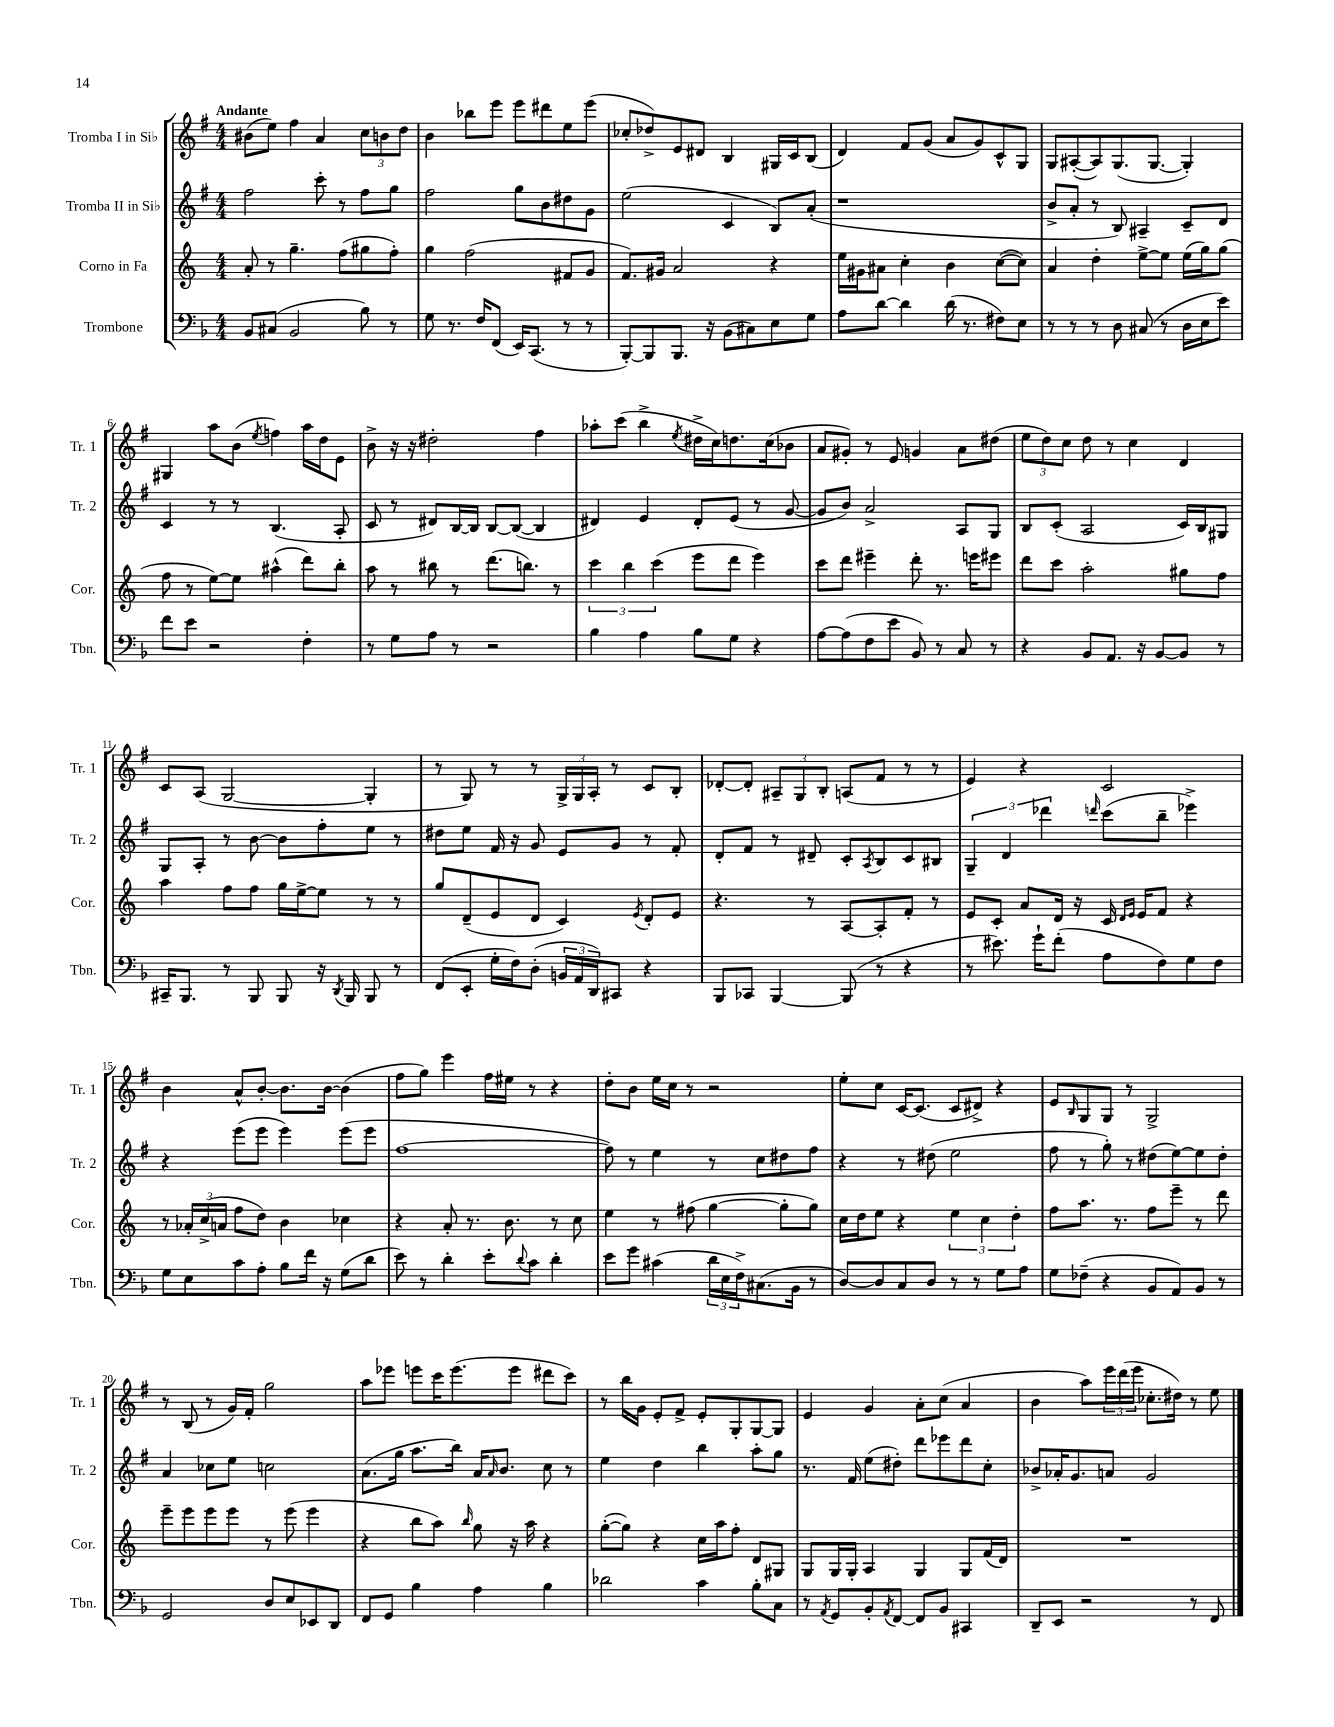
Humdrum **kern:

**kern	**kern	**kern	**kern
*part4	*part3	*part2	*part1
*staff4	*staff3	*staff2	*staff1
*I"Trombone	*I"Corno in Fa	*I"Tromba II in Si♭	*I"Tromba I in Si♭
*I'Tbn.	*I'Cor.	*I'Tr. 2	*I'Tr. 1
*clefF4	*clefG2	*clefG2	*clefG2
*k[b-]	*k[]	*k[f#]	*k[f#]
*M4/4	*M4/4	*M4/4	*M4/4
=1	=1	=1	=1
!	!	!	!LO:TX:a:B:t=Andante
8BB-/L	8a'/	2ff#\	(8b#X\L
(8C#X/J	8r	.	8ee\J)
2BB-/	4.gg~\	.	4ff#\
.	.	8ccc'\	4a/
.	(8ff\L	8r	.
8B-\)	8gg#X\	8ff#\L	12cc\L
.	.	.	12bn\
8r	8ff'\J)	8gg\J	.
.	.	.	12dd\J
=2	=2	=2	=2
8G\	4gg\	2ff#\	4b\
8.r	.	.	.
.	(2ff\	.	8bb-X\L
16F/KL	.	.	.
(8FF/J	.	.	8eee\J
16EE/KL)	.	8gg\L	8eee\L
(8.CC/J	.	.	.
.	.	8b\	8ddd#X\
8r	8f#X/L	8dd#X\	8ee\
8r	8g/J	8g\J	(8eee\J
=3	=3	=3	=3
[8BBB-'/L)	8.f/L)	(2ee\	8cc-X'/L
8BBB-/]	.	.	8dd-X^/)
.	16g#X/Jk	.	.
8.BBB-/J	2a/	.	8e/
.	.	.	8d#X/J
16r	.	.	.
(8BB-\L	.	4c/	4B/
8C#X\)	.	.	.
8E\	4r	8B/L)	16G#X/LL
.	.	.	16c/J
8G\J	.	(8a'/J	(8B/J
=4	=4	=4	=4
8A\L	16ee\LL	1r	4d/)
.	16g#X\J	.	.
[8d\J	8a#X\J	.	.
4d\]	4cc'\	.	8f#/L
.	.	.	(8g/J
(16d\	4b\	.	8a/L
8.r	.	.	.
.	.	.	8g/)
8F#X\L)	([8cc\L	.	8c^^/
8E\J	8cc\J])	.	8G/J
=5	=5	=5	=5
8r	4a/	8b^/L	8G/L
8r	.	8a'/J	([8A#X'/
8r	4dd'\	8r	8A#/])
8D\	.	8B/)	(8.G/
(8C#X/	[8ee^\L	4A#X~/	.
.	.	.	[8.G/J
8r	8ee\J]	.	.
16D\LL	(16ee\LL	8c~/L	4G'/])
16E\J	16gg\J)	.	.
8e\J)	(8gg\J	8d/J	.
!!LO:LB:g=z
=6	=6	=6	=6
8f\L	8ff\	4c/	4G#X/
8e\J	8r	.	.
2r	[8ee\L)	8r	8aa\L
.	8ee\J]	8r	(8b\J
.	.	.	8qee/
.	(4aa#X^^\	(4.B/	4ffn\)
4F'\	8ddd\L)	.	16aa\LL
.	.	.	16dd\J
.	8bb'\J	8A'/	8e\J
=7	=7	=7	=7
8r	8aa\	8c/	8b^\
8G\L	8r	8r	16r
.	.	.	16r
8A\J	8bb#X\	8d#X/L)	2dd#X'\
8r	8r	[16B/L	.
.	.	16B/JJ]	.
2r	(8.ddd\L	[8B/L	.
.	.	(8B/J_	.
.	8.bbn\J)	.	.
.	.	4B/]	4ff#\
.	8r	.	.
=8	=8	=8	=8
4B-\	6ccc\	4d#X/)	8aa-X'\L
.	.	.	(8ccc\J
.	6bb\	.	.
4A\	.	4e/	4bb^\
.	(6ccc\	.	.
.	.	.	8qee/
8B-\L	8eee\L	8d#'/L	16dd#X^\LL
.	.	.	16cc\J)
8G\J	8ddd\J	(8e/J	8.ddn\
4r	4eee\)	8r	.
.	.	.	(16cc\k
.	.	[8g/	8b-X\J
=9	=9	=9	=9
[8A\L	8ccc\L	8g/L]	8a/L
(8A\]	8ddd\J	8b/J)	8g#X'/J)
8F\	4eee#X~\	2a^/	8r
8e\J	.	.	8e/
8BB-/)	8ddd'\	.	4gn/
8r	8.r	.	.
8C/	.	8A/L	8a\L
.	16eeen\KL	.	.
8r	8eee#X\J	8G/J	(8dd#X\J
=10	=10	=10	=10
4r	8ddd\L	8B/L	12ee\L
.	.	.	12dd\)
.	8ccc\J	(8c'/J	.
.	.	.	12cc\J
8BB-/L	2aa'\	2A/	8dd\
8.AA/J	.	.	8r
.	.	.	4cc\
16r	.	.	.
[8BB-/L	.	.	.
8BB-/J]	8gg#X\L	16c/LL)	4d/
.	.	16B/J	.
8r	8ff\J	8G#X/J	.
!!LO:LB:g=z
=11	=11	=11	=11
16CC#X~/KL	4aa\	8G/L	8c/L
8.BBB-/J	.	.	.
.	.	8A'/J	(8A/J
8r	8ff\L	8r	[2G/
8BBB-/	8ff\J	[8b\	.
8BBB-/	16gg\LL	8b\L]	.
.	[16ee^\J	.	.
16r	8ee\J]	8ff#'\	.
8qDD/	.	.	.
16BBB-/	.	.	.
8BBB-/	8r	8ee\J	4G'/]
8r	8r	8r	.
=12	=12	=12	=12
(8FF/L	8gg/L	8dd#X\L	8r
8EE'/J	(8d~/	8ee\J	8G/)
16G'\LL	8e/	16f#/	8r
16F\J)	.	16r	.
(8D'\J	8d/J	8g/	8r
24BBn/LL	4c/)	8e/L	24G^/LL
24AA/	.	.	24G/
24DD/J)	.	.	24A'/JJ
8CC#X/J	.	8g/J	8r
.	8qe/	.	.
4r	8d'/L	8r	8c/L
.	8e/J	8f#'/	8B'/J
=13	=13	=13	=13
8BBB-/L	4.r	8d'/L	[8d-X'/L
8CC-X/J	.	8f#/J	8d-'/J]
[4BBB-/	.	8r	12A#X~/L
.	.	.	12G/
.	8r	8d#X~/	.
.	.	.	12B'/J
(8BBB-/]	[8A/L	8c'/L	(8An/L
.	.	8qA/	.
8r	8A'/]	8B/	8f#/J
4r	8f'/J	8c/	8r
.	8r	8B#X/J	8r
=14	=14	=14	=14
8r	8e/L	6G~/	4e/)
8.e#X\)	8c'/J	.	.
.	.	6d/	.
.	8a/L	.	4r
16g`\KL	.	.	.
.	.	6ddd-X\	.
(8f'\J	16d/Jk	.	.
.	16r	.	.
.	.	16qqdddn/	.
8A\L	16c/	(8ccc\L	2c/
.	16qqd/LL	.	.
.	16qqe/JJ	.	.
.	16e/KL	.	.
8F\)	8f/J	8bb~\J	.
8G\	4r	4eee-X^\)	.
8F\J	.	.	.
!!LO:LB:g=z
=15	=15	=15	=15
8G\L	8r	4r	4b\
8E\	24a-X'/LL	.	.
.	(24cc^/	.	.
.	24an/JJ	.	.
8c\	8ff\L	(8eee\L	8a^^/L
8A'\J	8dd\J)	8eee\J	[8b'/J
8B-\L	4b\	4eee\)	8.b\L]
16f\Jk	.	.	.
16r	.	.	[16b\Jk
(8G\L	4cc-X\	(8eee\L	(4b\]
8d\J	.	8eee\J	.
=16	=16	=16	=16
8e\)	4r	[1ff#	8ff#\L
8r	.	.	8gg\J)
4d'\	8a'/	.	4eee\
.	8.r	.	.
8e'\L	.	.	16ff#\LL
.	8.b\	.	16ee#X\JJ
8qqd/	.	.	.
8c\J	.	.	8r
4d'\	8r	.	4r
.	8cc\	.	.
=17	=17	=17	=17
8e\L	4ee\	8ff#\])	8dd'\L
8g\J	.	8r	8b\J
(4c#X\	8r	4ee\	16ee\LL
.	.	.	16cc\JJ
.	(8ff#X\	.	8r
24d\LL	[4gg\	8r	2r
24E\	.	.	.
24F^\J)	.	.	.
(8.C#X\	.	8cc\L	.
.	8gg'\L]	8dd#X\	.
16BB-\Jk	.	.	.
8r	8gg\J)	8ff#\J	.
=18	=18	=18	=18
[8D/L)	16cc\LL	4r	8ee'\L
.	16dd\J	.	.
8D/]	8ee\J	.	8cc\J
8C/	4r	8r	[16c/KL
.	.	.	(8.c/J]
8D/J	.	(8dd#X\	.
8r	6ee\	2ee\	8c/L
8r	.	.	8d#X^/J)
.	6cc\	.	.
8G\L	.	.	4r
.	6dd'\	.	.
8A\J	.	.	.
=19	=19	=19	=19
8G\L	8ff\L	8ff#\	8e/L
.	.	.	16qqB/
(8F-X~\J	8.aa\J	8r	8G/
4r	.	8gg'\)	8G/J
.	8.r	.	.
.	.	8r	8r
8BB-/L	8ff\L	(8dd#X\L	2G^/
8AA/)	8eee~\J	[8ee\)	.
8BB-/J	8r	8ee\]	.
8r	8ddd\	8dd#'\J	.
!!LO:LB:g=z
=20	=20	=20	=20
2GG/	8eee~\L	4a/	8r
.	8eee\	.	(8B/
.	8eee\	8cc-X\L	8r
.	8eee\J	8ee\J	16g/LL)
.	.	.	16f#'/JJ
8D/L	8r	2ccn\	2gg\
8E/	(8eee\	.	.
8EE-X/	4eee\	.	.
8DD/J	.	.	.
=21	=21	=21	=21
8FF/L	4r	(8.a\L	8aa\L
8GG/J	.	.	8eee-X\J
.	.	16gg\Jk	.
4B-\	8bb\L	8.aa\L	8eeen\L
.	8aa\J)	.	16ccc\K
.	.	16bb\Jk)	(8.eee\
.	16qqbb/	.	.
4A\	8gg\	16a/KL	.
.	.	16qqa/	.
.	.	8.b/J	.
.	16r	.	8eee\J
.	16aa\	.	.
4B-\	4r	8cc\	8ddd#X\L
.	.	8r	8ccc\J)
=22	=22	=22	=22
2d-X\	([8gg'\L	4ee\	8r
.	8gg\J])	.	16bb\LL
.	.	.	16g\JJ
.	4r	4dd\	8e'/L
.	.	.	8f#^/J
4c\	16cc\LL	4bb\	8e'/L
.	16aa\J	.	.
.	8ff'\J	.	8G'/
8B-'\L	8d/L	8aa'\L	[8G/
8C\J	8G#X/J	8gg\J	8G/J]
=23	=23	=23	=23
8r	8G/L	8.r	4e/
8qAA/	.	.	.
8GG/L	16G/L	.	.
.	16G'/JJ	16f#/	.
8BB-'/	4A/	(8ee\L	4g/
8qAA/	.	.	.
[8FF/J	.	8dd#X'\J)	.
8FF/L]	4G/	8ddd\L	8a'\L
8BB-/J	.	8eee-X\	(8cc\J
4CC#X/	8G/L	8ddd\	4a/
.	(16f/L	8cc'\J	.
.	16d/JJ)	.	.
=24	=24	=24	=24
8DD~/L	1r	8b-X^/L	4b\
8EE/J	.	16a-X'/K	.
.	.	8.g/	.
2r	.	.	8aa\L)
.	.	8an/J	24eee\L
.	.	.	(24ddd\
.	.	.	24eee\JJ
.	.	2g/	8.cc-X'\L
.	.	.	16dd#X\Jk)
8r	.	.	8r
8FF/	.	.	8ee\
==	==	==	==
*-	*-	*-	*-
